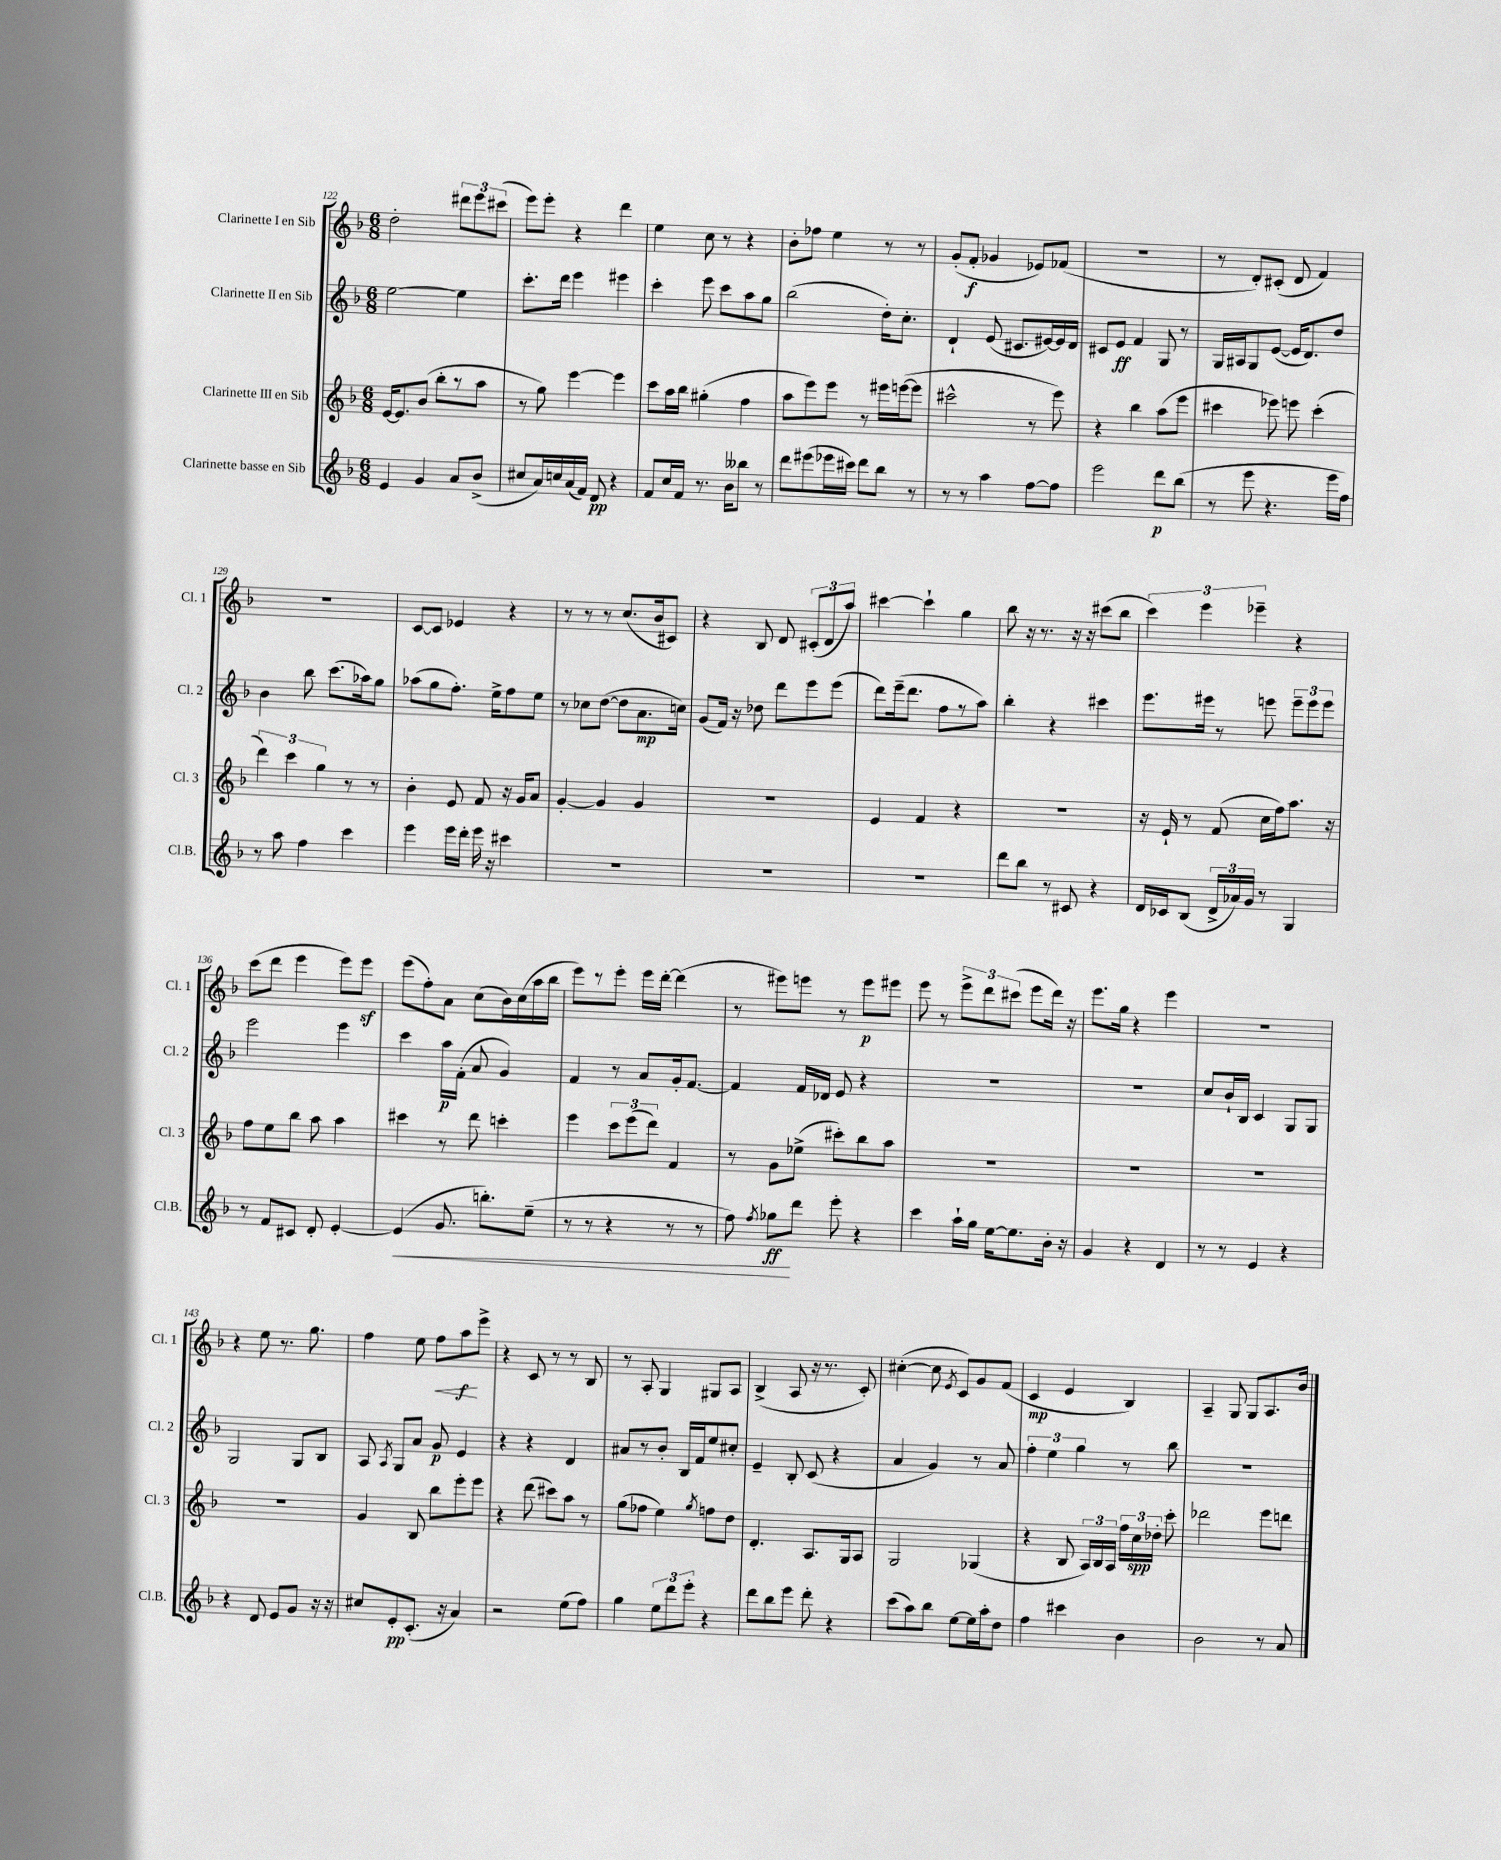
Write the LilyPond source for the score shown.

<<
\new StaffGroup <<
\new Staff = "s0" \with { instrumentName = "Clarinette I en Sib" shortInstrumentName = "Cl. 1" } {
    \clef treble \key f \major \numericTimeSignature \time 6/8
    \autoBeamOff d''2-. \tuplet 3/2 { dis'''8[ e'''8 cis'''8]( } |
    e'''8[) e'''8]-. r4 d'''4 |
    e''4 c''8 r8 r4 |
    bes'8[-. fes''8] e''4 r8 r8 |
    g'8[-.( f'8]-.\f ges'4 ees'8[) fes'8]( |
    R2. |
    r8 d'8[-.) cis'8]-.( d'8 f'4) |
    R2. |
    c'8[~ c'8] ees'4 r4 |
    r8 r8 r8 c''8.[( bes'16 cis'8]) |
    r4 bes8 d'8 \tuplet 3/2 { cis'8[-.( d'8 a''8]) } |
    cis'''4~ cis'''4-! g''4 |
    bes''8 r16 r8. r16 r16 cis'''8[( bes''8] |
    \tuplet 3/2 { c'''4) e'''4 ees'''4-- } r4 |
    c'''8[( d'''8] e'''4 e'''8[) e'''8]\sf |
    e'''8[( f''8-.) a'8] c''8[( bes'16) c''16( a''16 bes''16] |
    e'''8[) r8 e'''8]-. e'''16[ d'''16]~-. d'''4( |
    r8 eis'''8[) e'''8] r8 e'''8[\p eis'''8] |
    e'''8 r8 \tuplet 3/2 { e'''8[-> d'''8 cis'''8]( } e'''8[ d'''16]) r16 |
    e'''8.[ g''16] r4 e'''4 |
    R2. |
    r4 e''8 r8. g''8. |
    f''4 e''8 f''8[\< a''8\f\! e'''8]-> |
    r4 c'8 r8 r8 bes8 |
    r8 a8-. g4 gis8[ a8] |
    bes4->( a8 r16 r8. c'8-.) |
    cis''4~-.( cis''8 \acciaccatura { e'8 } c'8[) g'8 f'8]( |
    c'4\mp e'4 bes4) |
    a4-- g8 g8[ a8. bes'16] \bar "|." |
}
\new Staff = "s1" \with { instrumentName = "Clarinette II en Sib" shortInstrumentName = "Cl. 2" } {
    \clef treble \key f \major \numericTimeSignature \time 6/8
    \autoBeamOff e''2~ e''4 |
    c'''8.[-. d'''16] e'''4 eis'''4 |
    c'''4-. e'''8 c'''8[ a''8 g''8] |
    bes''2( d''16[-.) c''8.]-. |
    d'4-! e'8( cis'8.[ eis'16~) eis'16 d'16] |
    cis'8[ e'8]\ff f'4 g8 r8 |
    g16[ ais16 g8 e'8]~( e'16[ d'8.) d''8] |
    bes'4 bes''8 c'''8.[( aes''16) g''8] |
    aes''8[( g''8 f''8.]-.) e''16[-> f''8 e''8] |
    r8 ces''8[ d''8]~( d''8[ a'8.\mp c''16]) |
    g'8[( f'16]) r16 des''8 d'''8[ e'''8 e'''8]( |
    d'''8[) e'''16--( d'''8.] f''8[ r8 a''8]) |
    bes''4-. r4 cis'''4 |
    e'''8.[ eis'''16] r8 e'''8 \tuplet 3/2 { e'''8[-- e'''8 e'''8] } |
    e'''2 e'''4 |
    c'''4 a''16[\p f'16]-.( a'8 g'4) |
    f'4 r8 a'8[ g'16-. f'8.]~ |
    f'4 f'16[ des'16] e'8 r4 |
    R2. |
    R2. |
    c''8[ bes'16-! bes16] c'4 g8[ g8] |
    g2 g8[ bes8] |
    a8 \acciaccatura { a8 } g8[ a'8] g'8\p e'4 |
    r4 r4 d'4 |
    ais'8[ r8 bes'8]-. bes16[ f'16 e''8 cis''8]-. |
    e'4-- bes8-. c'8( r4 |
    a'4 g'4) r8 a'8 |
    \tuplet 3/2 { f''4-. e''4 g''4 } r8 bes''8 |
    R2. \bar "|." |
}
\new Staff = "s2" \with { instrumentName = "Clarinette III en Sib" shortInstrumentName = "Cl. 3" } {
    \clef treble \key f \major \numericTimeSignature \time 6/8
    \autoBeamOff e'16[~ e'8. bes'8]( bes''8[-. r8 a''8] |
    r8 g''8) e'''4~ e'''4 |
    c'''8[ a''16 bes''16] gis''4-.( f''4 |
    a''8[ e'''8) e'''8] r8 eis'''16[ e'''16~( e'''8] |
    cis'''2-^ r8 e'''8) |
    r4 bes''4 a''8[( e'''8] |
    cis'''4 ees'''8) e'''8 cis'''4-.( |
    \tuplet 3/2 { d'''4) c'''4 g''4 } r8 r8 |
    bes'4-. e'8 f'8 r16 g'16[ a'8] |
    g'4~-. g'4 g'4 |
    R2. |
    e'4 f'4 r4 |
    R2. |
    r16 e'16-! r8 f'8( c''16[ f''16) a''8.] r16 |
    f''8[ e''8 bes''8] a''8 a''4 |
    cis'''4 r8 d'''8 c'''4-. |
    e'''4 \tuplet 3/2 { c'''8[ e'''8( d'''8]) } f'4 |
    r8 g'8[ ees''8]->( cis'''8[-.) bes''8 a''8] |
    R2. |
    R2. |
    R2. |
    R2. |
    g'4 bes8 bes''8[ e'''8-. e'''8] |
    r4 d'''8( cis'''8[) a''8] r8 |
    g''8[( fes''8] e''4) \acciaccatura { g''8 } f''8[ d''8] |
    d'4.-. a8.[ g16 a8] |
    g2 ges4( |
    r4 bes8 \tuplet 3/2 { a16[) bes16 a16] } \tuplet 3/2 { f''16[ c''16\spp des''16]-. } c'''8-. |
    des'''2 e'''8[ d'''8] \bar "|." |
}
\new Staff = "s3" \with { instrumentName = "Clarinette basse en Sib" shortInstrumentName = "Cl.B." } {
    \clef treble \key f \major \numericTimeSignature \time 6/8
    \autoBeamOff e'4 g'4 a'8[ bes'8]->( |
    cis''8[ a'16) c''16 a'16( f'16]) d'8\pp r4 |
    f'8[ c''16 f'16] r8. bes'16[ beses''8] r8 |
    d'''8[ eis'''8( ees'''16 cis'''16]) d'''8[ bes''8] r8 |
    r8 r8 a''4 f''8[~ f''8] |
    e'''2 d'''8[\p bes''8]( |
    r8 e'''8 r4. e'''16[ f''16]) |
    r8 a''8 f''4 c'''4 |
    e'''4 e'''16[ d'''16]-. e'''16 r16 cis'''4 |
    R2. |
    R2. |
    R2. |
    d'''8[ bes''8] r8 cis'8 r4 |
    d'16[ ces'16 bes8]( \tuplet 3/2 { d'16[-> aes'16) g'16] } r8 g4 |
    r8 f'8[ cis'8] d'8-. e'4~-. |
    e'4\<( g'8. b''8.[-.) e''8]--( |
    r8 r8 r4 r8 r8 |
    f''8) \acciaccatura { f''8 } ges''8[\ff\! d'''8] e'''8-. r4 |
    c'''4 a''16[-! g''16] e''16[~ e''8. bes'16]-. r16 |
    g'4 r4 d'4 |
    r8 r8 e'4 r4 |
    r4 d'8 e'8[ g'8] r16 r16 |
    cis''8[ e'8-.\pp c'8.]-.( r16 a'4) |
    r2 e''8[( f''8]) |
    g''4 \tuplet 3/2 { e''8[ d'''8 e'''8]-. } r4 |
    d'''8[ bes''8 e'''8] d'''8-. r4 |
    c'''8[( a''8) bes''8] e''8[~ e''16 a''16-. d''8] |
    f''4 cis'''4 bes'4 |
    bes'2 r8 a'8 \bar "|." |
}
>>
>>
\layout { \context { \Score currentBarNumber = #122 } }
